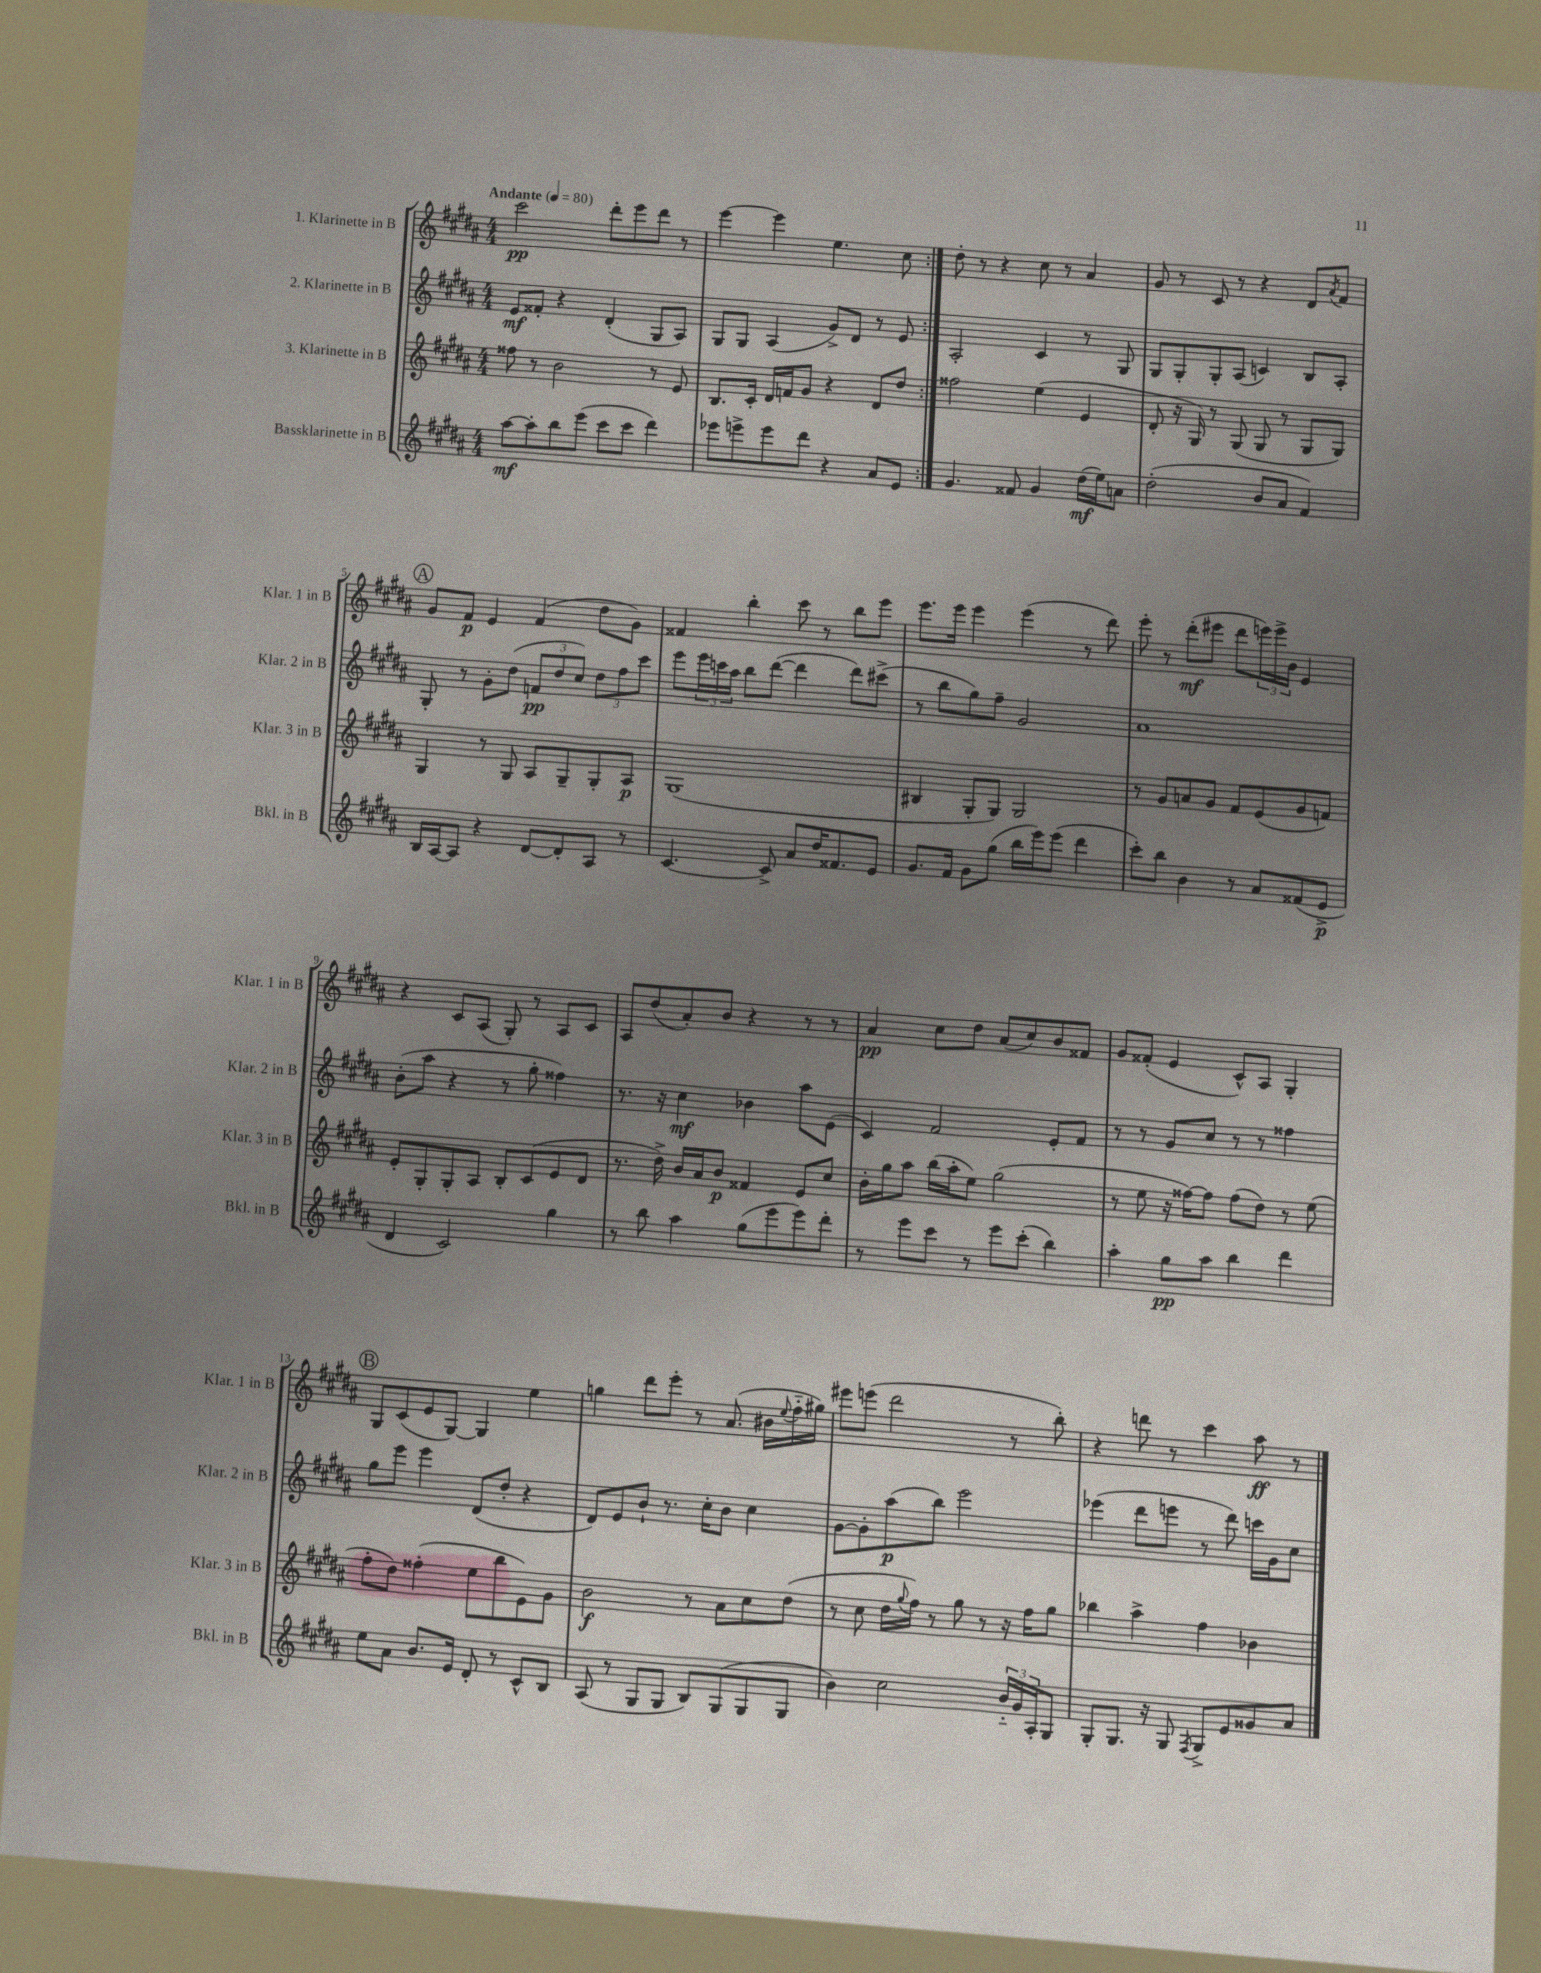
<<
\new StaffGroup <<
\new Staff = "s0" \with { instrumentName = "1. Klarinette in B" shortInstrumentName = "Klar. 1 in B" } {
    \clef treble \key b \major \numericTimeSignature \time 4/4 \tempo "Andante" 4 = 80
    \repeat volta 2 { cis'''2\pp dis'''8-. e'''8 dis'''8 r8 |
    e'''4~ e'''4 e''4. cis''8 | }
    dis''8-. r8 r4 cis''8 r8 ais'4 |
    gis'8 r8 cis'8 r8 r4 dis'8 \acciaccatura { ais'8 } fis'8 |
    \mark \markup { \circle "A" } gis'8 fis'8\p e'4 fis'4( dis''8 gis'8) |
    fisis'4 b''4-. cis'''8 r8 b''8 e'''8 |
    e'''8. e'''16 e'''4 e'''4( r8 dis'''8) |
    e'''8-. r8 dis'''8-.\mf( eis'''8 dis'''8 \tuplet 3/2 { e'''16) e'''16-> b'16 } e'4 |
    r4 cis'8 ais8( gis8-.) r8 ais8 cis'8 |
    ais8 dis''8( ais'8-.) b'8 r4 r8 r8 |
    ais'4\pp cis''8 dis''8 ais'8( cis''8) b'8 fisis'8 |
    gis'8 fisis'8-.( e'4 cis'8-^) ais8 gis4-. |
    \mark \markup { \circle "B" } gis8 cis'8( e'8 gis8~) gis4 e''4 |
    g''4 dis'''8 e'''8-. r8 ais'8.( bis'16 \appoggiatura { e''8 } fis''16-_ gis''16) |
    eis'''8 e'''8( dis'''2 r8 b''8-.) |
    r4 d'''8 r8 cis'''4 ais''8\ff r8 \bar "|." |
}
\new Staff = "s1" \with { instrumentName = "2. Klarinette in B" shortInstrumentName = "Klar. 2 in B" } {
    \clef treble \key b \major \numericTimeSignature \time 4/4
    \repeat volta 2 { e'8\mf fisis'8-. r4 dis'4-.( gis8 ais8) |
    gis8 gis8 ais4( gis'8->) dis'8 r8 e'8 | }
    ais2-. cis'4 r8 gis8 |
    gis8 gis8-. gis8-. ais8( c'4) b8 ais8-. |
    \mark \markup { \circle "A" } gis8-. r8 gis'8-. dis''8( \tuplet 3/2 { f'8\pp dis''8 cis''8) } \tuplet 3/2 { dis''8 fis''8 cis'''8 } |
    e'''8 \tuplet 3/2 { e'''16 c'''16 ais''16 } b''8 dis'''8~( dis'''4 dis'''8) cis'''8->( |
    r8 b''8 gis''8) fis''8-- gis'2 |
    ais'1 |
    b'8-.( ais''8 r4 r8 gis''8-. fisis''4) |
    r8. r16 cis''4\mf bes'4 ais''8 e'8( |
    cis'4) fis'2 e'8-. fis'8 |
    r8 r8 gis'8 cis''8 r8 r8 fisis''4 |
    \mark \markup { \circle "B" } gis''8 e'''8 e'''4 dis'8( dis''8-. r4 |
    dis'8) e'8 b'8-! r8. cis''16-. b'8 cis''4 |
    gis'8~ gis'8-. ais''8\p( b''8) e'''2 |
    ees'''4( dis'''8 e'''8 r8 dis'''8) c'''16 gis'16 cis''8 \bar "|." |
}
\new Staff = "s2" \with { instrumentName = "3. Klarinette in B" shortInstrumentName = "Klar. 3 in B" } {
    \clef treble \key b \major \numericTimeSignature \time 4/4
    \repeat volta 2 { fisis''8 r8 b'2 r8 e'8 |
    b8. cis'16-. dis'16 f'16 gis'8 r4 dis'8 dis''8 | }
    fisis''2 e''4( e'4 |
    dis'8-. r16 gis16) r8 gis8( gis8 r8 gis8 gis8) |
    \mark \markup { \circle "A" } gis4 r8 gis8 ais8 gis8-- gis8-. ais8\p |
    gis1( |
    bis4 gis8-. gis8) gis2 |
    r8 gis'8 a'8 gis'8 fis'8 e'8( gis'8 f'8) |
    e'8-. gis8-. gis8-. ais8 b8-. cis'8( e'8 dis'8 |
    r8. dis''16->) b'16 ais'16 b'8\p fisis'4 e'8 cis''8 |
    b'16-. gis''16 ais''8 b''16( ais''16-. e''8) gis''2( |
    r8 e''8 r16 fisis''16~) fisis''8 fisis''8( dis''8) r8 e''8( |
    \mark \markup { \circle "B" } fis''8-. dis''8) fisis''4-.( e''8 b''8 e'8) gis'8 |
    b'2\f r8 ais'8 cis''8 dis''8( |
    r8 cis''8 dis''16 \appoggiatura { gis''8 } fis''16) r8 gis''8 r8 r16 fis''16 gis''8 |
    bes''4 ais''4-> fis''4 bes'4 \bar "|." |
}
\new Staff = "s3" \with { instrumentName = "Bassklarinette in B" shortInstrumentName = "Bkl. in B" } {
    \clef treble \key b \major \numericTimeSignature \time 4/4
    \repeat volta 2 { ais''8~\mf ais''8-. b''8 e'''8( cis'''8 cis'''8 dis'''4) |
    ees'''8 e'''8-> e'''8 dis'''8 r4 ais'8 e'8 | }
    gis'4. fisis'8 gis'4 dis''16\mf( e''16) a'8 |
    dis''2-.( b'8 ais'8 fis'4) |
    \mark \markup { \circle "A" } b16 ais16~ ais8 r4 dis'8~ dis'8-. ais8 r8 |
    cis'4.~ cis'8-> ais'8 dis''16 fisis'8. e'8 |
    gis'8. fis'16 gis'8 gis''8( b''16 e'''16) e'''8( dis'''4 |
    cis'''8-.) b''8 b'4 r8 ais'8 fisis'8( e'8->\p |
    dis'4 cis'2) gis''4 |
    r8 b''8 ais''4 gis''8( e'''8 e'''8) dis'''8-. |
    r8 e'''8 cis'''8 r8 e'''8 cis'''8-.( b''4) |
    ais''4-. gis''8\pp ais''8 b''4 dis'''4 |
    \mark \markup { \circle "B" } e''8 ais'8 b'8. e'16 dis'8-. r8 cis'8-^ b8 |
    ais8( r8 gis8 gis8 b8) gis8( gis8 gis8 |
    b'4) cis''2 \tuplet 3/2 { b'16-_ gis'16 ais16-. } gis8 |
    gis8-. gis8. r16 gis8 \acciaccatura { fis8 } gis8-> e'8 gisis'8 ais'8 \bar "|." |
}
>>
>>
